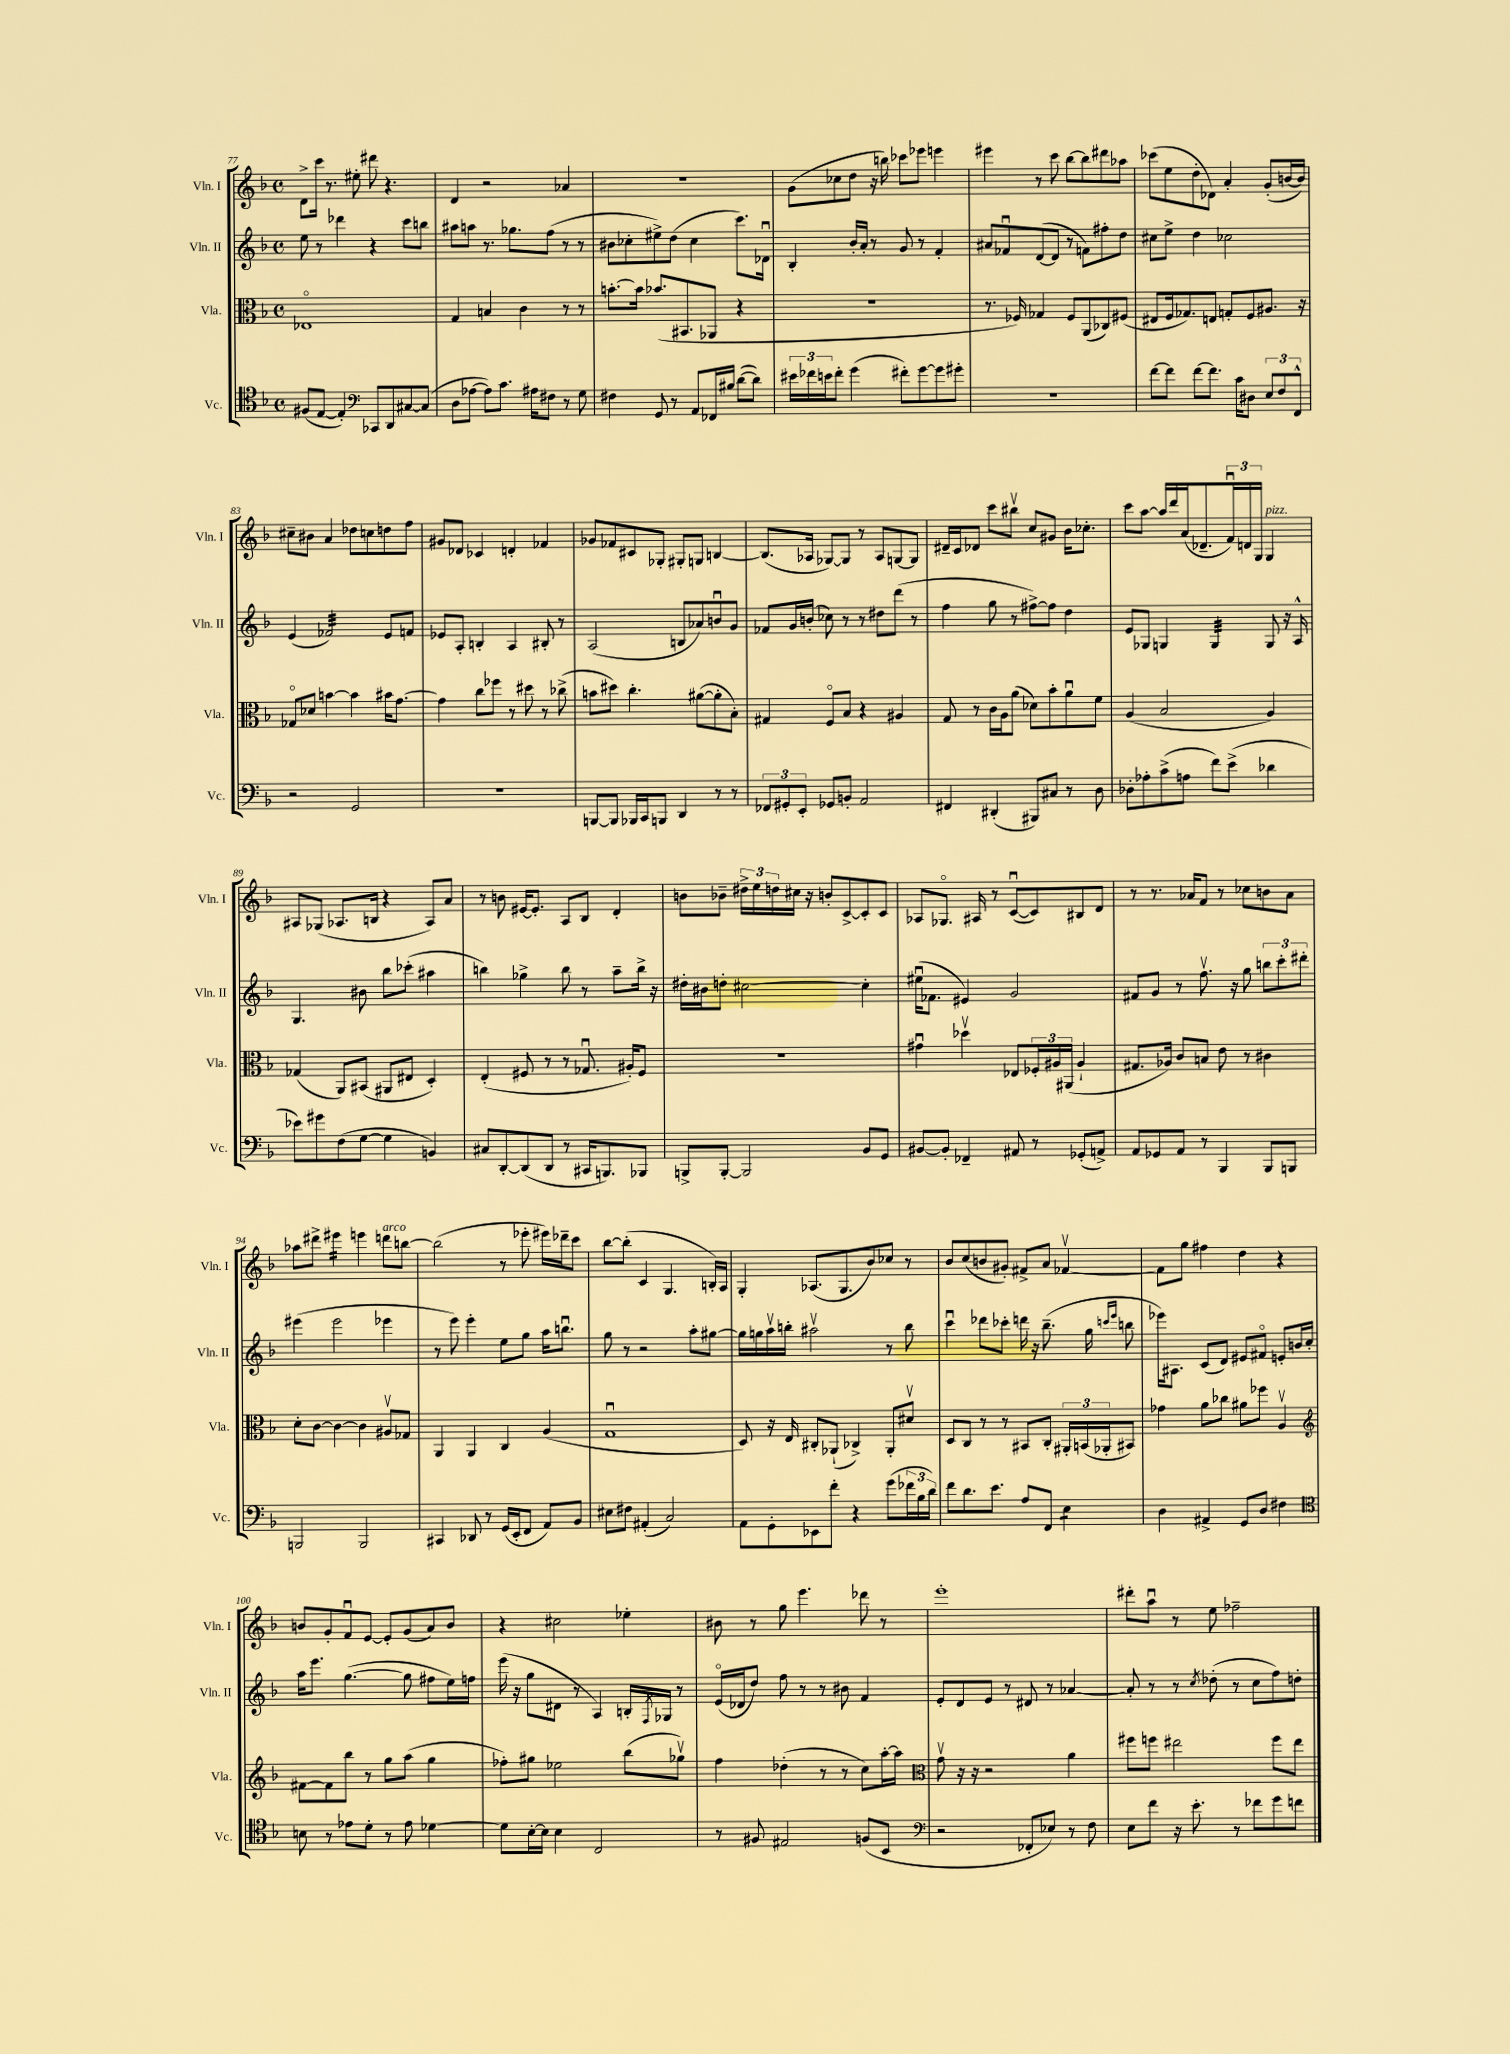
<<
\new StaffGroup <<
\new Staff = "s0" \with { instrumentName = "Vln. I" shortInstrumentName = "Vln. I" } {
    \clef treble \key f \major \defaultTimeSignature \time 4/4
    d'8-> c'''16 r8. eis''8-. dis'''8 r4. |
    d'4 r2 aes'4 |
    R1 |
    g'8( ces''8 d''8 r16 b''16) ces'''8 ees'''8 e'''4 |
    eis'''4 r8 c'''8 bes''8~ bes''8 dis'''8 aes''8 |
    ces'''8( e''8 d''8-. des'8) a'4-. g'8-.( b'16~ b'16) |
    cis''8-- bis'8 a'4 des''8 c''8 d''8 f''8 |
    gis'8 des'8 ces'4 d'4-. fes'4 |
    ges'8 fes'8 cis'8 ges8-. gis8-. g8 b4~ |
    b8.( aes16 ges8~) ges8 r8 aes8 g8~ g8 |
    dis'16-- c'16 des'8 c'''8 bis''8\upbow c''8 gis'8 bes'16 ces''8.-. |
    c'''8 a''8~ a''16 d'''16 a'16( des'8.-- \tuplet 3/2 { f'16\downbow) d'16 g16 } g4^\markup { \italic "pizz." } |
    ais8 ges8( aes8. b16 r4 aes8) a'8 |
    r8 b'8 eis'16~ eis'8.-. a8 bes8 d'4-. |
    b'8 bes'8-- \tuplet 3/2 { dis''16-> e''16 d''16 } cis''16 r16 b'8-. c'8~-> c'8-. c'8 |
    aes8 ges8.\flageolet ais16 r8 c'8~\downbow( c'8) bis8 d'8 |
    r8 r8. aes'16 f'8 r8 ces''8 b'8 aes'8 |
    aes''8 dis'''8-> eis'''4:16 e'''4 d'''8^\markup { \italic "arco" } b''8~ |
    b''2( r8 ees'''8-. eis'''16) des'''16-- c'''8 |
    bes''8~ bes''8-.( c'4 g4. b16-.) a16 |
    g4-. aes8.( g8. bes'8) ces''8 r8 |
    bes'8 c''8( b'8 gis'8-.) fis'8-> a'8 fes'4~\upbow |
    fes'8 g''8 fis''4 d''4 r4 |
    b'8 g'8-. f'8\downbow e'8~ e'8-. g'8( a'8) b'8 |
    r4 cis''2 ees''4-. |
    bis'8 r8 g''8 e'''4. des'''8 r8 |
    e'''1-. |
    dis'''8-. a''8\downbow r8 e''8 fes''2-- \bar "|." |
}
\new Staff = "s1" \with { instrumentName = "Vln. II" shortInstrumentName = "Vln. II" } {
    \clef treble \key f \major \defaultTimeSignature \time 4/4
    e''8 r8 des'''4 r4 c'''8 b''8 |
    ais''8 a''8 r8. ges''8. f''8( r8 r8 |
    bis'8 ces''8-. eis''8->) d''8( ces''4 c'''8.) des'16\downbow |
    bes4-. bes'16-. a'16-. r8 g'8 r8 f'4-. |
    ais'8 fes'8\downbow d'8~( d'8 r8 f'8) fis''8-. d''8 |
    cis''8 e''8-> d''4 ces''2 |
    e'4( fes'2:32) e'8 f'8 |
    ees'8 a8-. b4-. a4 bis8-. r8 |
    a2( b8 aes'8) b'8\downbow g'8 |
    fes'8 g'16 b'16-.( ces''8) r8 r8 dis''8 d'''8( r8 |
    f''4 g''8 r8 fis''8~->) fis''8 d''4 |
    e'8 ges8 g4 g4:32 g8 r16 a16-^ |
    g4. bis'8 bes''8 ces'''8-.( ais''4 |
    b''4) ges''4-> b''8 r8 a''8-- b''16-> r16 |
    dis''16-. bis'16 d''8-. cis''2~ cis''4-. |
    eis''16\downbow( fes'8. eis'4) g'2 |
    fis'8 g'8 r8 f''8.\upbow r16 g''8 \tuplet 3/2 { b''8 c'''8-. dis'''8-. } |
    eis'''4( eis'''2 ees'''4 |
    r8 e'''8) e'''4-. e''8 g''8 a''16 b''8.\downbow |
    g''8 r8 r2 a''8-. gis''8~ |
    gis''16 g''16 a''16\upbow b''16-. ais''2\upbow r8 b''8 |
    c'''4\downbow des'''8 ces'''8-. d'''16 r16 bes''8.--( g''16 \grace { c'''16 e'''16 } b''8 |
    ees'''16) ais8. c'8( d'8) eis'8 fis'8\flageolet e'8-. b'16 c''16-. |
    a''16 e'''8. g''4.~( g''8 fis''8 e''16) f''16 |
    e'''16( r16 g''8 dis'8 r8 a4) b16-. \acciaccatura { f8 } ges16 r8 |
    e'16\flageolet( des'16 d''8) f''8 r8 r8 bis'8 f'4 |
    e'8-. d'8 e'8 r8 dis'8 r8 aes'4~ |
    aes'8-. r8 r8 \acciaccatura { c''8 } des''8-.( r8 c''8 f''8) d''8-. \bar "|." |
}
\new Staff = "s2" \with { instrumentName = "Vla." shortInstrumentName = "Vla." } {
    \clef alto \key f \major \defaultTimeSignature \time 4/4
    ees1\flageolet |
    g4 b4 c'4 r8 r8 |
    b'8.~-. b'16 bes'8.( bis,8. aes,8 r4 |
    R1 |
    r8. fes16) ges4 fes8 a,8( ces8) fis8( |
    eis8 f16 ges8.) e8 g8-. f8 ais8. r16 |
    ges8\flageolet des'8 b'4~ b'4 bis'16 g'8.~ |
    g'4 c''8 fes''8 r8 dis''8 r8 ces''8->( |
    b'8 dis''8) c''4.-. ais'8~( ais'8-. bes8-.) |
    gis4 f8\flageolet bes8 r4 ais4 |
    g8 r8 c'16 a16 a'8( des'8) bes'8-. a'8\downbow f'8 |
    a4( bes2 a4) |
    ges4( a,8) bis,8( ais,8 eis8 d4-.) |
    e4-.( fis8 r8 r8 ges8.\downbow ais16-.) fis8 |
    R1 |
    gis'4\downbow des''4\upbow ees8 \tuplet 3/2 { fes16-. ais16 ais,16( } ais4-! |
    gis8. aes16) c'8 b8 e'8 r8 cis'4 |
    d'8-. c'8~ c'4~ c'4 ais8\upbow ges8 |
    a,4 a,4 c4 a4( |
    g1\downbow |
    d8) r16 e16 cis8-. aes,8-!( ces4->) aes,8-. dis'8\upbow |
    d8 c8 r8 r8 bis,8 c8-. \tuplet 3/2 { ais,16-. b,16( aes,16-. } bis,8) |
    ges'4 a'8 ces''8 ais'8 fes''8 a4\upbow |
    \clef treble fis'8~ fis'8 bes''8 r8 g''8 a''8( g''4 |
    fes''8-.) gis''8 ees''2 bes''8( ges''8\upbow) |
    f''4 des''4-.( r8 r8 c''8) a''16~-. a''16 |
    \clef alto g'8\upbow r16 r16 r2 a'4 |
    fis''8 f''8 eis''2 f''8 eis''8 \bar "|." |
}
\new Staff = "s3" \with { instrumentName = "Vc." shortInstrumentName = "Vc." } {
    \clef tenor \key f \major \defaultTimeSignature \time 4/4
    fis8( e8~ e4-.) \clef bass ces,8 d,8 cis8~ cis8( |
    d8 aes8~ aes8) c'8. ais16 fis8 r8 g8 |
    fis4 g,8 r8 a,8 fes,16 bis16 d'8~( d'8) |
    \tuplet 3/2 { eis'16 fes'16 e'16 } fes'8-. g'4( fis'8-.) g'8~ g'8 gis'8-. |
    r1 |
    f'8~ f'8 f'8~ f'8. c'16 dis8 \tuplet 3/2 { e8 f8 f,8-^ } |
    r2 g,2 |
    R1 |
    b,,8~ b,,8 bes,,16 c,16 b,,8 d,4 r8 r8 |
    \tuplet 3/2 { fes,8 gis,8-. e,8-. } ges,8 b,8-. a,2 |
    fis,4 dis,4-.( bis,,8) cis8 r8 d8 |
    des8-. aes8-. c'8->( a8 f'8) e'8->( des'4 |
    ees'8) gis'8 f8( g8~ g4 b,4) |
    cis8 d,8~-. d,8( d,8 r8 cis,16 b,,8.) bes,,8 |
    b,,8-> b,,8~-. b,,2 bes,8 g,8 |
    bis,8~ bis,8-. fes,4-- ais,8 r8 ges,8-.( a,8->) |
    a,8 ges,8 a,8 r8 bes,,4 bes,,8 b,,8 |
    b,,2 b,,2 |
    cis,4 des,8 r8 g,16( e,16-. f,8 a,8) bes,8 |
    eis8 fis8 ais,4-.( c2) |
    a,8 g,8-. ees,8 f'8-. r4 g'8( \tuplet 3/2 { fes'16 bes16 d'16) } |
    f'8 d'8. e'8. a8 f,8 e4:8 |
    d4 ais,4-> g,8 d8 fis4 |
    \clef tenor b8 r8 ees'8 d'8-. r8 ees'8 des'4~ |
    des'8 bes16~-. bes16 bes4 c2 |
    r8 fis8 eis2 f8( bes,8 |
    \clef bass r2 fes,8-. ees8) r8 f8 |
    e8 f'8 r16 e'8.-. r8 fes'8 g'8 f'8 \bar "|." |
}
>>
>>
\layout { \context { \Score currentBarNumber = #77 } }
